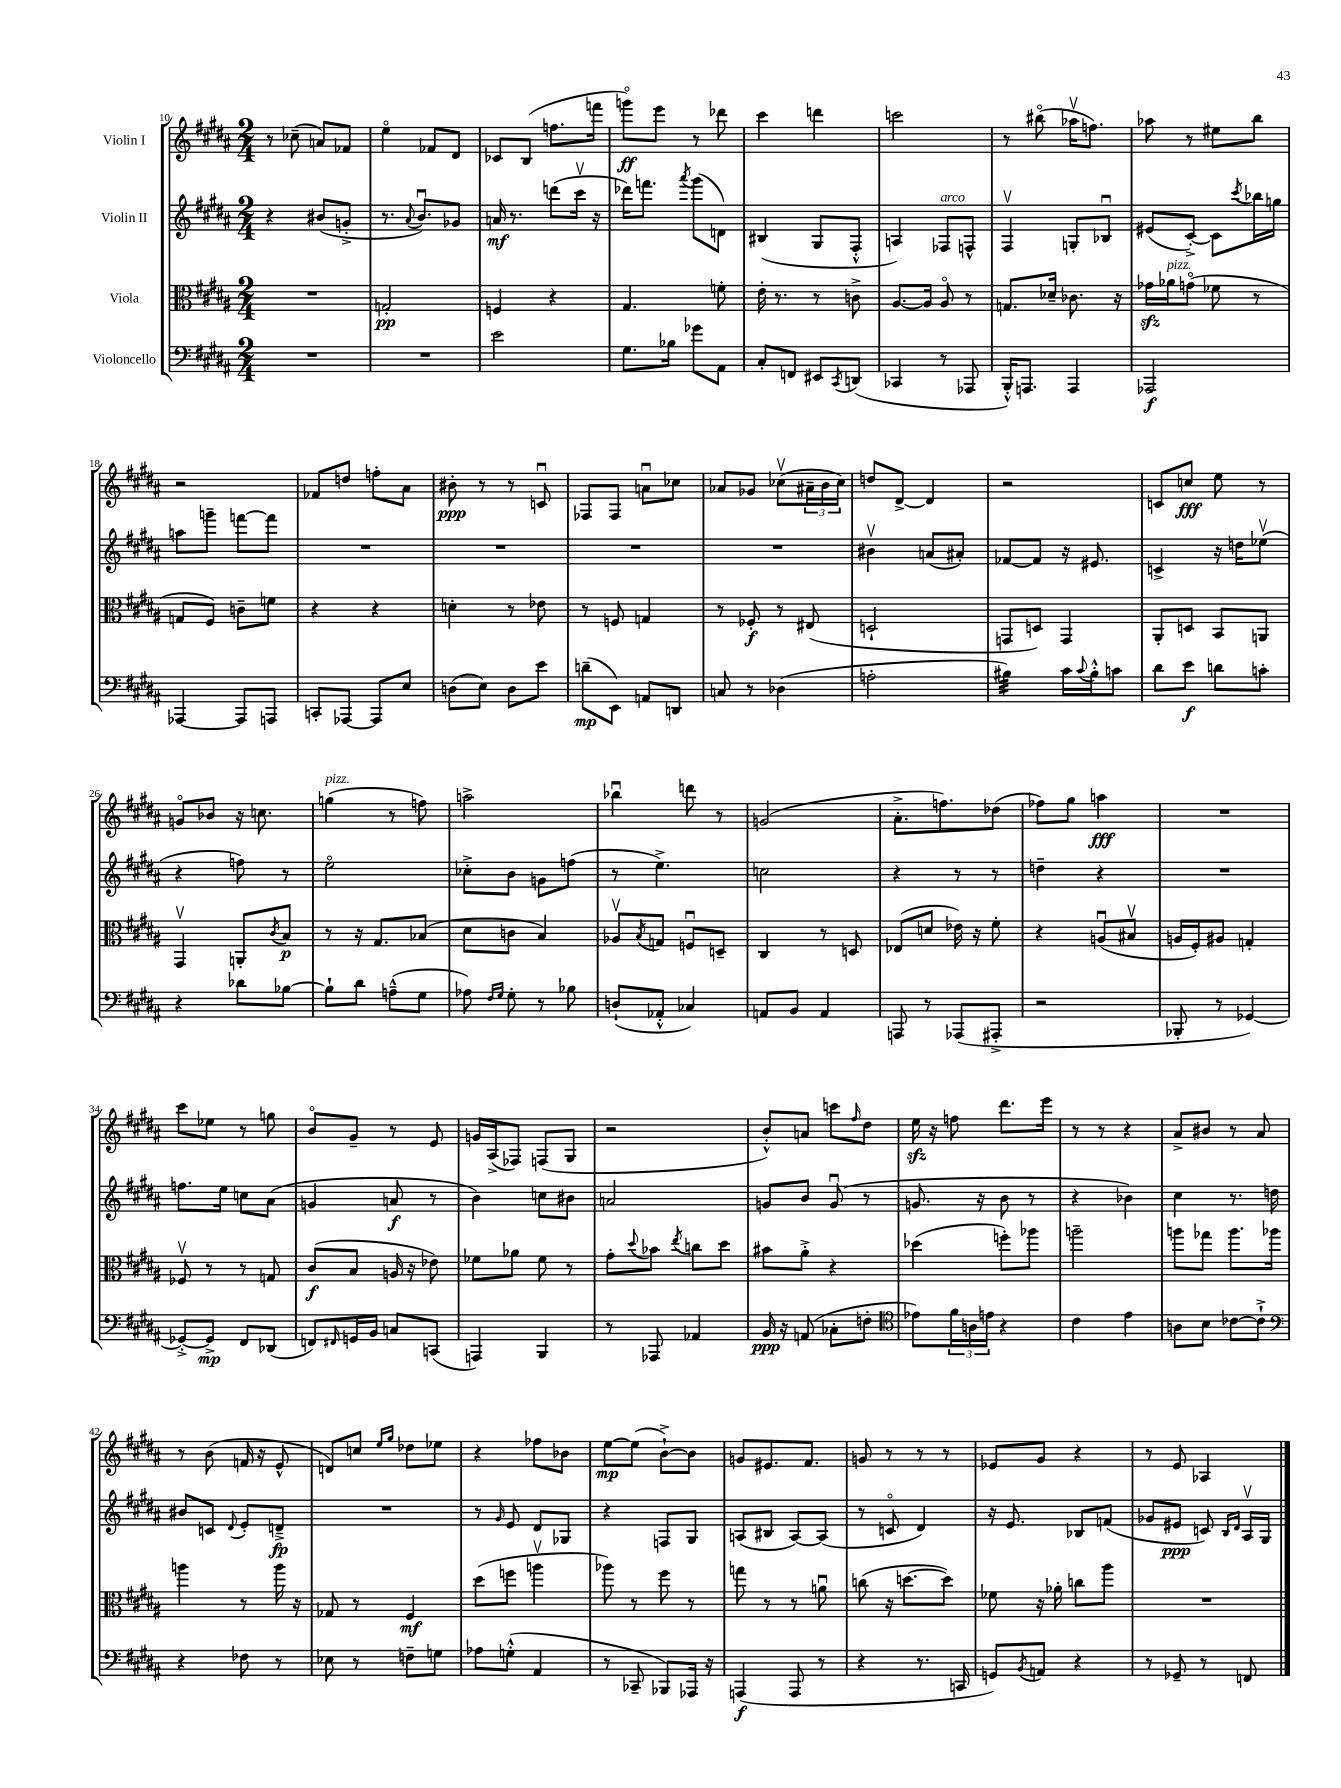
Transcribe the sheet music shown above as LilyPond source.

<<
\new StaffGroup <<
\new Staff = "s0" \with { instrumentName = "Violin I" } {
    \clef treble \key b \major \numericTimeSignature \time 2/4
    r8 ces''8--( a'8) fes'8 |
    e''4\flageolet fes'8 dis'8 |
    ces'8 b8( f''8. f'''16 |
    g'''8\flageolet\ff) e'''8 r8 des'''8 |
    cis'''4 d'''4 |
    c'''2 |
    r8 bis''8\flageolet( aes''16\upbow f''8.) |
    aes''8 r8 eis''8 b''8 |
    r2 |
    fes'8 d''8 f''8-. ais'8 |
    bis'8-.\ppp r8 r8 c'8\downbow |
    fes8 fes8 a'8\downbow ces''8 |
    aes'8 ges'8 ces''8\upbow( \tuplet 3/2 { ais'16-- b'16 ces''16) } |
    d''8 dis'8~-> dis'4 |
    r2 |
    c'8 c''8\fff e''8 r8 |
    g'8\flageolet bes'8 r16 c''8. |
    g''4^\markup { \italic "pizz." }( r8 f''8) |
    a''2-> |
    bes''4\downbow d'''8 r8 |
    g'2( |
    ais'8.-.-> f''8.) des''8( |
    fes''8) gis''8 a''4\fff |
    R2 |
    cis'''8 ees''8 r8 g''8 |
    b'8\flageolet gis'8-- r8 e'8 |
    g'16 ais16->( fes8) f8( gis8 |
    r2 |
    b'8-.-^) a'8 c'''8 \grace { fis''16 } dis''8 |
    e''16\sfz r16 f''8 dis'''8. e'''16 |
    r8 r8 r4 |
    ais'8-> bis'8 r8 ais'8 |
    r8 b'8( f'16 r16 e'8-^ |
    d'8) c''8 \grace { e''16 gis''16 } des''8 ees''8 |
    r4 fes''8 bes'8 |
    e''8~\mp e''8( b'8~-!->) b'8 |
    g'8 eis'8. fis'8. |
    g'8 r8 r8 r8 |
    ees'8 gis'8 r4 |
    r8 e'8 aes4 \bar "|." |
}
\new Staff = "s1" \with { instrumentName = "Violin II" } {
    \clef treble \key b \major \numericTimeSignature \time 2/4
    r4 bis'8( g'8-.-> |
    r8. \appoggiatura { ais'8 } b'8.\downbow) ges'8 |
    a'16\mf r8. d'''8( cis'''16\upbow r16 |
    des'''16) f'''8. \acciaccatura { ais'''8 } gis'''8( d'8) |
    bis4( gis8 fis8-.-^ |
    a4) fes8^\markup { \italic "arco" } f8-^ |
    fis4\upbow g8-. bes8\downbow |
    eis'8( cis'8~-.->) cis'8 \acciaccatura { cis'''8 } bes''16 g''16 |
    a''8 g'''8-- f'''8~ f'''8 |
    R2 |
    R2 |
    R2 |
    R2 |
    bis'4\upbow a'8( ais'8-.) |
    fes'8~ fes'8 r16 eis'8. |
    c'4-> r16 d''16 ees''8\upbow( |
    r4 f''8) r8 |
    e''2\flageolet |
    ces''8-.-> b'8 g'8 f''8( |
    r8 e''4.->) |
    c''2 |
    r4 r8 r8 |
    d''4-- r4 |
    R2 |
    f''8. e''16 c''8 ais'8( |
    g'4 a'8\f r8 |
    b'4) c''8 bis'8 |
    a'2 |
    g'8 b'8 g'8\downbow( r8 |
    g'8. r16 b'8 r8 |
    r4 bes'4) |
    cis''4 r8. d''16 |
    bis'8 c'8 \appoggiatura { dis'8 } e'8-. d'8--->\fp |
    R2 |
    r8 \grace { gis'16 } e'8 dis'8 ges8 |
    r4 f8 gis8 |
    a8( bis8 a8~) a8( |
    r8 c'8\flageolet dis'4) |
    r16 e'8. bes8 f'8( |
    ges'8 eis'8\ppp c'8) \grace { b16 dis'16 } ais16\upbow gis16 \bar "|." |
}
\new Staff = "s2" \with { instrumentName = "Viola" } {
    \clef alto \key b \major \numericTimeSignature \time 2/4
    R2 |
    g2-.\pp |
    f4 r4 |
    gis4. f'8-. |
    e'16-. r8. r8 c'8-> |
    ais8.~ ais16 ais8\flageolet r8 |
    g8. des'16-- ces'8. r16 |
    ges'16\sfz aes'16^\markup { \italic "pizz." } g'8\flageolet( fes'8 r8 |
    g8 fis8) c'8-- f'8 |
    r4 r4 |
    d'4-. r8 ees'8 |
    r8 f8 g4 |
    r8 fes8-.\f r8 eis8( |
    d2-! |
    g,8 d8) g,4 |
    ais,8-. d8 b,8 a,8 |
    gis,4\upbow a,8-. \acciaccatura { cis'8 } b8\p |
    r8 r16 gis8. bes8( |
    dis'8 c'8 b4) |
    aes8\upbow \acciaccatura { b8 } g8 f8\downbow d8-- |
    cis4 r8 d8 |
    ees8( d'8 ees'16) r16 fis'8-. |
    r4 a8\downbow( bis8\upbow |
    a16 fis16-.) ais8 g4-. |
    fes8\upbow r8 r8 g8 |
    cis'8\f( b8 a16 r16 ees'8) |
    fes'8 aes'8 fes'8 r8 |
    gis'8-. \appoggiatura { dis''8 } bes'8 \acciaccatura { e''8 } c''8 dis''8 |
    bis'8 ais'8-.-> r4 |
    des''4( f''8-.) aes''8 |
    a''2-- |
    a''8 ges''8 a''8. aes''16 |
    a''4 r8 a''16 r16 |
    ges8 r8 fis4\mf |
    dis''8( f''8 a''4\upbow |
    aes''8) r8 fis''8 r8 |
    g''8 r8 r8 a'8\downbow |
    c''8( r16 d''8.~ d''8) |
    fes'8 r16 aes'16-. c''8 ais''8 |
    R2 \bar "|." |
}
\new Staff = "s3" \with { instrumentName = "Violoncello" } {
    \clef bass \key b \major \numericTimeSignature \time 2/4
    R2 |
    R2 |
    e'2 |
    gis8. bes16 ges'8 ais,8 |
    cis8-. f,8 eis,8 \acciaccatura { cis,8 } d,8( |
    ces,4 r8 aes,,8 |
    b,,16-.-^) a,,8. a,,4 |
    aes,,2\f |
    aes,,4~ aes,,8 a,,8 |
    c,8-. aes,,8~ aes,,8 e8 |
    d8( e8) d8 e'8 |
    d'8--\mp( e,8) a,8 d,8 |
    c8 r8 des4( |
    a2-. |
    bis4:32) cis'16 \appoggiatura { cis'8 } bis16-.-^ c'8 |
    dis'8 e'8\f d'8 c'8-. |
    r4 des'8 bes8~ |
    bes8-! dis'8 a8---^( gis8 |
    aes8) \grace { fis16 gis16 } gis8-. r8 bes8 |
    d8-!( aes,8-.-^ ces4) |
    a,8 b,8 a,4 |
    a,,8 r8 aes,,8( ais,,8-.-> |
    r2 |
    bes,,8-. r8 ges,4~) |
    ges,8~-.-> ges,8->\mp fis,8 des,8( |
    f,8) \grace { fis,16 } g,16 b,16 c8 c,8( |
    a,,4) b,,4 |
    r8 aes,,8 aes,4 |
    b,16\ppp r16 a,8( ces8-. f8-. |
    \clef tenor ees'8) \tuplet 3/2 { fis'16 a16 e'16 } r4 |
    cis'4 e'4 |
    a8 b8 ces'8~ ces'8-!-> |
    \clef bass r4 fes8 r8 |
    ees8 r8 f8-- g8 |
    aes8 g8-.-^( ais,4 |
    r8 ces,8-- bes,,8) aes,,16 r16 |
    a,,4\f( a,,8 r8 |
    r4 r8. c,16 |
    g,8) \acciaccatura { b,8 } a,8 r4 |
    r8 ges,8-- r8 f,8 \bar "|." |
}
>>
>>
\layout { \context { \Score currentBarNumber = #10 } }
